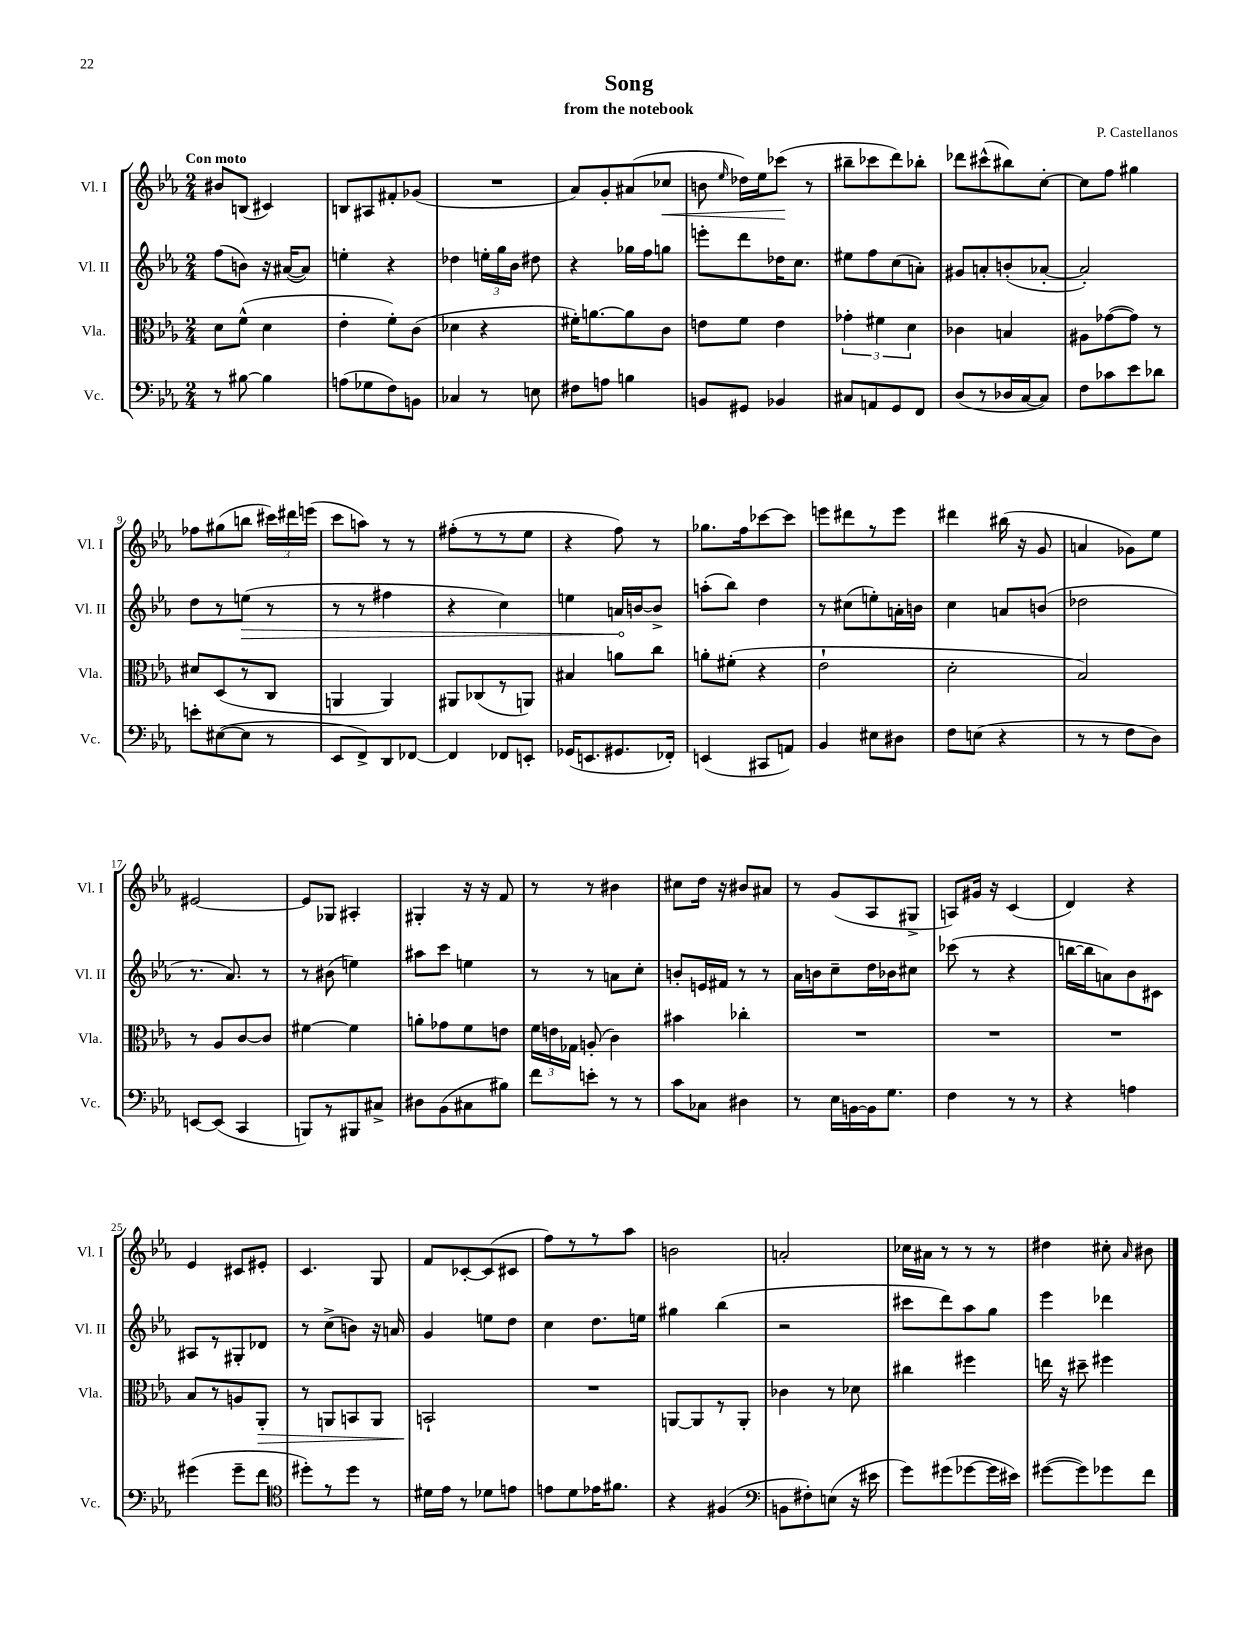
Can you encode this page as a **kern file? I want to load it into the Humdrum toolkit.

**kern	**kern	**kern	**kern
*staff4	*staff3	*staff2	*staff1
*clefF4	*clefC3	*clefG2	*clefG2
*k[b-e-a-]	*k[b-e-a-]	*k[b-e-a-]	*k[b-e-a-]
*M2/4	*M2/4	*M2/4	*M2/4
8r	8d\L	(8ff\L	8b#/L
[8B#\	(8f^^\J	8b\J)	(8B/J
4B#\]	4d\	16r	4c#/)
.	.	([16a#/LK	.
.	.	8a#/]J)	.
=	=	=	=
(8A\L	4e-'\	4ee'\	8B/L
8G-\	.	.	8A#/
8F\)	8f'\L)	4r	8f#'/
8BB\J	(8c\J	.	(8g-/J
=	=	=	=
4C-/	4d-\	4dd-\	2r
8r	4r	24ee'\LL	.
.	.	24gg\	.
.	.	24b-\JJ	.
8E\	.	8dd#\	.
=	=	=	=
8F#\L	16f#'\LK)	4r	8a-/L)
.	[8.a\	.	.
8A\J	.	.	8g'/
4B\	8a\]	16gg-\LL	(8a#/
.	.	16ff\J	.
.	8c\J	8gg\J	8cc-/J
=	=	=	=
8BB/L	8e\L	8eee'\L	8b\
.	.	.	16qqee-/
8GG#/J	8f\J	8ddd\	16dd-\LL)
.	.	.	16ee-\J
4BB-/	4e\	16dd-\K	(8ccc-\J
.	.	8.cc\J	.
.	.	.	8r
=	=	=	=
8C#/L	6g-'\	8ee#\L	8bb#~\L
8AA/	.	8ff\	8ccc-\
.	6f#\	.	.
8GG/	.	(8cc\	8ddd\)
.	6d\	.	.
8FF/J	.	8a'\J)	8bb-'\J
=	=	=	=
(8D/L	4c-\	8g#/L	8ddd-\L
8r	.	8a'/	(8ccc#^^\
16D-/L	4B/	(8b'/	8bb#\)
[16C/J	.	.	.
8C/]J)	.	[8a-'/J	[8cc'\J
=	=	=	=
8F\L	8A#\L	2a-'/])	8cc\]L
8c-\	([8g-\	.	8ff\J
8e-\	8g-\]J)	.	4gg#\
8d-\J	8r	.	.
=	=	=	=
8e'\L	8d#/L	8dd\L	8ff-\L
([8E#\	(8D/	8r	(8gg#\
8E#\]J	8r	(8ee\J	8bb\J
8r	8C/J	8r	24ccc#\LL)
.	.	.	24ddd#\
.	.	.	(24eee\JJ
=	=	=	=
8EE-/L	4AA/	8r	8ccc\L
8FF^/)	.	8r	8aa\J)
8DD/	4AA/)	4ff#\	8r
[8FF-/J	.	.	8r
=	=	=	=
4FF-/]	8AA#/L	4r	(8ff#'\L
.	(8C-/	.	8r
8FF-/L	8r	4cc\)	8r
8EE'/J	8AA/J)	.	8ee-\J
=	=	=	=
(16GG-/LK	4B#/	4ee\	4r
8.EE/	.	.	.
8.GG#/	8a\L	16a/LL	8ff\)
.	.	[16b/J	.
.	8cc\J	8b^/]J	8r
16FF-'/Jk)	.	.	.
=	=	=	=
(4EE/	8a'\L	(8aa'\L	8.gg-\L
.	(8f#'\J	8bb-\J)	.
.	.	.	16ff\k
8CC#/L	4r	4dd\	[8ccc-\
8AA/J)	.	.	8ccc-\]J
=	=	=	=
4BB-/	2e-`\	8r	8eee\L
.	.	(8cc#\L	8ddd#\
8E#\L	.	8ee'\)	8r
8D#\J	.	16a'\L	8eee\J
.	.	16b\JJ	.
=	=	=	=
8F\L	2d'\	4cc\	4ddd#\
(8E\J	.	.	.
4r	.	8a/L	(16bb#\
.	.	.	16r
.	.	(8b/J	8g/
=	=	=	=
8r	2B-/)	2dd-\	4a/
8r	.	.	.
8F\L	.	.	8g-\L)
8D\J)	.	.	8ee-\J
=	=	=	=
[8EE/L	8r	8.r	[2e#/
(8EE/]J	8A-/L	.	.
.	.	8.a-/)	.
4CC/	[8c/	.	.
.	8c/]J	8r	.
=	=	=	=
8BBB/L)	[4f#\	8r	8e#/]L
8r	.	(8b#\	8G-/J
8BBB#/	4f#\]	4ee\)	4A#'/
8C#^/J	.	.	.
=	=	=	=
8D#\L	8a'\L	8aa#\L	4G#'/
(8BB-\	8g-\	8ccc\J	.
8C#\	8f\	4ee\	16r
.	.	.	16r
8B#\J)	8e\J	.	8f/
=	=	=	=
8f\L	24f\LL	8r	8r
.	24e\	.	.
.	24G-\JJ	.	.
8e'\J	(8A'/	8r	8r
8r	4c\)	8a\L	4b#\
8r	.	8cc'\J	.
=	=	=	=
8c\L	4b#\	8b'/L	8cc#\L
8C-\J	.	16e/L	16dd\Jk
.	.	16f#/JJ	16r
4D#\	4cc-'\	8r	8b#/L
.	.	8r	8a#/J
=	=	=	=
8r	2r	16a-\LL	8r
.	.	16b\J	.
16E-\LL	.	8cc~\	(8g/L
[16BB\	.	.	.
16BB\]J	.	16dd\L	8A-/
8.G\J	.	16b-\J	.
.	.	8cc#\J	8G#^/J
=	=	=	=
4F\	2r	(8ccc-\	8A/L)
.	.	8r	16g#/Jk
.	.	.	16r
8r	.	4r	(4c/
8r	.	.	.
=	=	=	=
4r	2r	[16bb\LL	4d/)
.	.	16bb\]J	.
.	.	8a\)	.
4A\	.	8b-\	4r
.	.	8c#\J	.
=	=	=	=
(4g#\	8B-/L	8A#/L	4e-/
.	8r	8r	.
8g#~\L	8A/	8G#'/	8c#/L
8f\J	8AA-'/J	8d-/J	8e#'/J
=	=	=	=
*clefC4	*	*	*
8dd#'\L)	8r	8r	4.c/
8r	8AA/L	(8cc^\L	.
8dd#\J	8BB/	8b\J)	.
8r	8AA/J	16r	8G/
.	.	16a/	.
=	=	=	=
16d#\LL	2BB`/	4g/	8f/L
16e-\JJ	.	.	.
8r	.	.	[8c-'/
8d-\L	.	8ee\L	(8c-/]
8e\J	.	8dd\J	8c#/J
=	=	=	=
8e\L	2r	4cc\	8ff\L)
8d\	.	.	8r
16e-\K	.	8.dd\L	8r
8.f#\J	.	.	.
.	.	.	8aa-\J
.	.	16ee\Jk	.
=	=	=	=
4r	[8AA/L	4gg#\	2b\
.	8AA/]	.	.
(4F#/	8r	(4bb-\	.
.	8AA'/J	.	.
=	=	=	=
*clefF4	*	*	*
8BB\L	4c-\	2r	2a'/
8F#'\)	.	.	.
(8E\J	8r	.	.
16r	8d-\	.	.
16e#\	.	.	.
=	=	=	=
8g\L)	4cc#\	8ccc#\L	16cc-\LL
.	.	.	16a#\JJ
(8g#\	.	8ddd\)	8r
[8g-\	4ff#\	8aa-\	8r
16g-\]L	.	8gg\J	8r
16e#\JJ)	.	.	.
=	=	=	=
([8g#\L	16ee\	4eee-\	4dd#\
.	16r	.	.
8g#\])	8dd#~\	.	.
8g-\	4ff#\	4ddd-\	8cc#'\
.	.	.	16qqa-/
8f\J	.	.	8b#\
==	==	==	==
*-	*-	*-	*-
